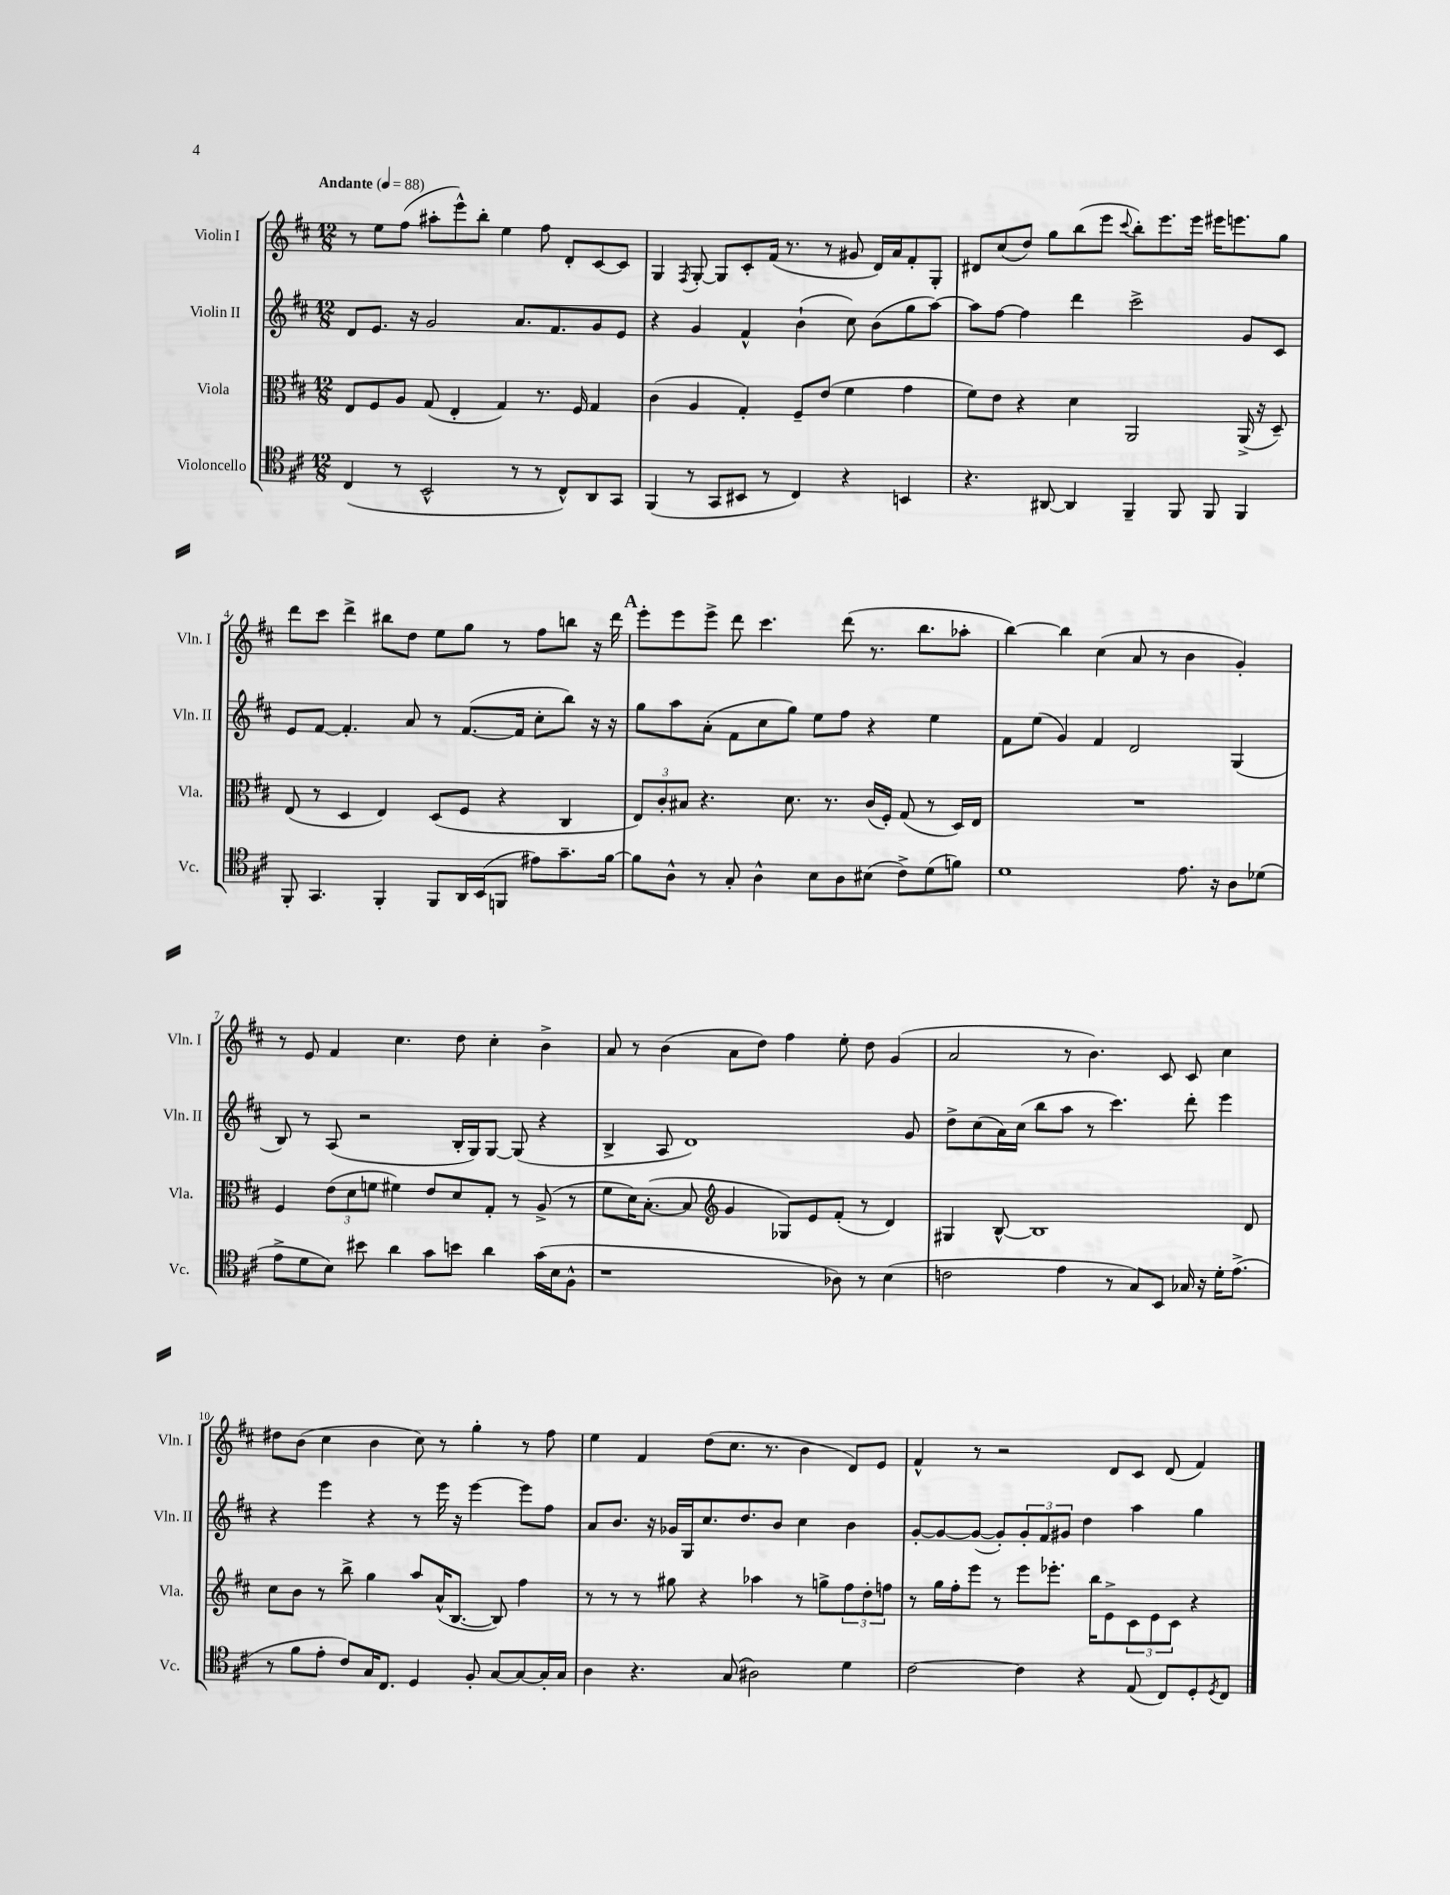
<<
\new StaffGroup <<
\new Staff = "s0" \with { instrumentName = "Violin I" shortInstrumentName = "Vln. I" } {
    \clef treble \key d \major \numericTimeSignature \time 12/8 \tempo "Andante" 4 = 88
    r8 e''8 fis''8( ais''8-. e'''8-^) b''8-. e''4 fis''8 d'8-. cis'8~ cis'8 |
    g4 \acciaccatura { fis8 } g8~-. g8 cis'8-. fis'16( r8. r8 gis'8 d'16) a'16 fis'8-. g8-. |
    dis'8 cis''8( d''8) g''8 b''8( e'''8 \appoggiatura { cis'''8 } b''8-.) e'''8. e'''16 eis'''16 e'''8. g''8 |
    d'''8 cis'''8 d'''4-> bis''8 d''8 e''8 g''8 r8 fis''8 b''8 r16 d'''16 |
    \mark \markup { \bold "A" } e'''8-. e'''8 e'''8-> d'''8 cis'''4. d'''8( r8. b''8. aes''8-. |
    b''4~) b''4 cis''4( a'8 r8 b'4 g'4-.) |
    r8 e'8 fis'4 cis''4. d''8 cis''4-. b'4-> |
    a'8 r8 b'4( a'8 d''8) fis''4 e''8-. d''8 g'4( |
    a'2 r8 b'4.) cis'8 cis'8 cis''4 |
    dis''8 b'8( cis''4 b'4 cis''8) r8 g''4-. r8 fis''8 |
    e''4 fis'4 d''8( cis''8. r8. b'4 d'8) e'8 |
    fis'4-^ r8 r2 d'8 cis'8 d'8( fis'4) \bar "|." |
}
\new Staff = "s1" \with { instrumentName = "Violin II" shortInstrumentName = "Vln. II" } {
    \clef treble \key d \major \numericTimeSignature \time 12/8
    d'8 e'8. r16 g'2 a'8. fis'8. g'8 e'8 |
    r4 g'4 fis'4-^ b'4-!( cis''8) b'8( g''8 a''8~) |
    a''8 fis''8~ fis''4 d'''4 cis'''2-> g'8 cis'8 |
    e'8 fis'8~ fis'4.-. a'8 r8 fis'8.~( fis'16 cis''8-. b''8) r16 r16 |
    \mark \markup { \bold "A" } g''8 a''8 a'8-.( fis'8 cis''8 g''8) e''8 fis''8 r4 e''4 |
    fis'8 e''8( g'4) fis'4 d'2 g4( |
    b8) r8 a8( r2 b16-. g16) g8~ g8( r4 |
    b4-> a8 d'1) g'8 |
    d''8-> cis''8( a'16) cis''16( b''8 a''8 r8 cis'''4.) d'''8-. e'''4 |
    r4 e'''4 r4 r8 e'''16 r16 e'''4~ e'''8 fis''8 |
    a'8 b'8. r16 ges'16 g16 cis''8. d''8. b'8 cis''4 b'4 |
    g'8~-. g'8~ g'8~( g'8-.) \tuplet 3/2 { g'8-. fis'8 gis'8 } d''4 a''4 g''4 \bar "|." |
}
\new Staff = "s2" \with { instrumentName = "Viola" shortInstrumentName = "Vla." } {
    \clef alto \key d \major \numericTimeSignature \time 12/8
    e8 fis8 a8 g8( e4-. g4) r8. fis16 g4 |
    cis'4( a4 g4-.) fis8-- e'8( fis'4 g'4 |
    fis'8) e'8 r4 d'4 a,2 a,16->( r16 d8--) |
    e8( r8 d4 e4) d8( fis8 r4 cis4 |
    \mark \markup { \bold "A" } \tuplet 3/2 { e8) cis'8-. bis8 } r4. d'8. r8. cis'16( fis16-.) g8( r8 d16) e16 |
    R1. |
    fis4 \tuplet 3/2 { e'8( d'8 f'8 } fis'4) e'8 d'8 g8-. r8 a8->( r8 |
    fis'8 d'16) b8.~-.( b8 \clef treble g'4 ges8) e'8 fis'8-.( r8 d'4) |
    gis4 b8~-^ b1 d'8 |
    cis''8 b'8 r8 b''8-> g''4 a''8 a'16-^( b8.~ b8) fis''4 |
    r8 r8 r8 gis''8 r4 aes''4 r8 g''8-> \tuplet 3/2 { fis''8 d''8-. f''8 } |
    r8 g''16 fis''16-. e'''8 r8 e'''8 ees'''8.-. b''16 e'8-> \tuplet 3/2 { cis'8 e'8 cis'8 } r4 \bar "|." |
}
\new Staff = "s3" \with { instrumentName = "Violoncello" shortInstrumentName = "Vc." } {
    \clef tenor \key d \major \numericTimeSignature \time 12/8
    cis4( r8 b,2-^ r8 r8 cis8-^) a,8 g,8 |
    fis,4( r8 g,8 bis,8 r8 cis4) r4 b,4 |
    r4. ais,8~ ais,4 fis,4-- fis,8 fis,8 fis,4 |
    fis,8-. g,4. fis,4-. fis,8 a,16 b,16( f,8 eis'8) g'8.-- fis'16~ |
    \mark \markup { \bold "A" } fis'8 a8-^ r8 g8-. a4-^ b8 a8 bis8( cis'8->) d'8( f'8) |
    d'1 e'8. r16 a8 des'8( |
    e'8-> d'8 b8) bis'8 a'4 g'8 b'8 a'4 g'16( b16 fis8-^ |
    r1 aes8) r8 b4( |
    c'2 e'4 r8 g8) b,8 ges16 r16 d'16-. e'8.->( |
    r8 fis'8 e'8-. cis'8) g16 cis8. d4 fis8-. g8~ g8~ g16-. g16 |
    a4 r4. g8( ais2) d'4 |
    cis'2~ cis'4 r4 e8( cis8) d8-. \acciaccatura { d8 } cis8 \bar "|." |
}
>>
>>
